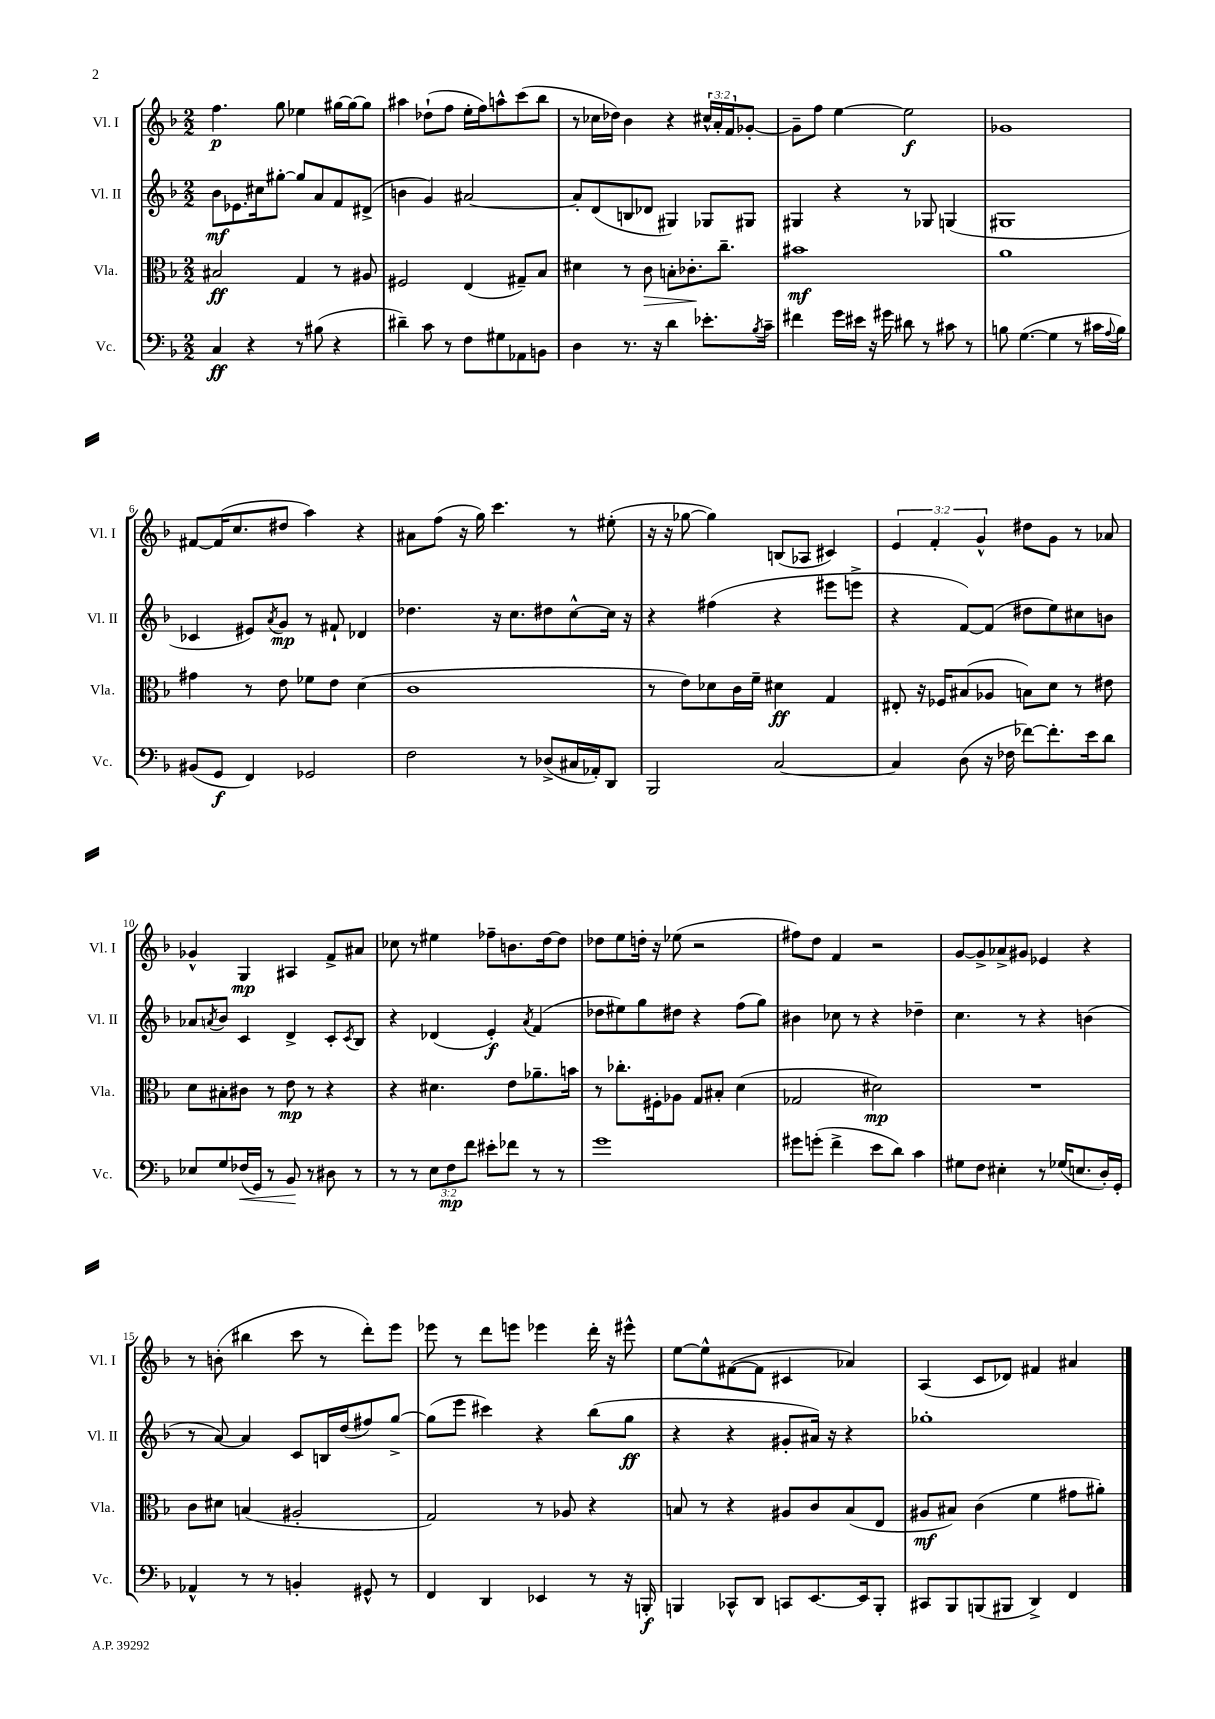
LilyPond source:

<<
\new StaffGroup <<
\new Staff = "s0" \with { instrumentName = "Vl. I" shortInstrumentName = "Vl. I" } {
    \clef treble \key f \major \numericTimeSignature \time 2/2 \override Staff.TupletNumber.text = #tuplet-number::calc-fraction-text
    f''4.\p g''8 ees''4 gis''16~ gis''16~ gis''8 |
    ais''4 des''8-!( f''8 e''16-. f''16) a''8-^ c'''8( bes''8 |
    r8 ces''16 des''16) bes'4 r4 \tuplet 3/2 { cis''16-^ a'16-. f'16 } ges'8~-. |
    ges'8-- f''8 e''4~ e''2\f |
    ges'1 |
    fis'8~ fis'16( c''8. dis''8 a''4) r4 |
    ais'8 f''8( r16 g''16) c'''4. r8 eis''8-.( |
    r16 r16 ges''8~ ges''4) b8( aes8 cis'4) |
    \tuplet 3/2 { e'4 f'4-. g'4-^ } dis''8 g'8 r8 aes'8 |
    ges'4-^ g4\mp ais4 f'8-> ais'8 |
    ces''8 r8 eis''4 fes''8-- b'8. d''16~ d''8 |
    des''8 e''8 d''16-. r16 ees''8( r2 |
    fis''8) d''8 f'4 r2 |
    g'8~ g'8-> aes'8-> gis'8 ees'4 r4 |
    r8 b'8-.( bis''4 c'''8 r8 d'''8-.) e'''8 |
    ees'''8 r8 d'''8 e'''8 ees'''4 d'''16-. r16 eis'''8-^ |
    e''8~ e''8-^ fis'8~( fis'8 cis'4 aes'4) |
    a4( c'8 des'8) fis'4 ais'4 \bar "|." |
}
\new Staff = "s1" \with { instrumentName = "Vl. II" shortInstrumentName = "Vl. II" } {
    \clef treble \key f \major \numericTimeSignature \time 2/2
    bes'8\mf ees'8. cis''16 gis''8~-. gis''8 a'8 f'8 dis'8->( |
    b'4 g'4) ais'2~ |
    ais'8-. d'8( b8 des'8 gis4) ges8 gis8 |
    gis4 r4 r8 ges8 g4( |
    gis1 |
    ces'4 eis'8) \acciaccatura { a'8 } g'8\mp r8 fis'8-! des'4 |
    des''4. r16 c''8. dis''8 c''8~-^ c''16 r16 |
    r4 fis''4( r4 eis'''8 e'''8-> |
    r4 f'8~) f'8( dis''8 e''8) cis''8 b'8 |
    aes'8 \acciaccatura { a'8 } bes'8 c'4 d'4-> c'8-. \acciaccatura { c'8 } bes8 |
    r4 des'4( e'4-.\f) \acciaccatura { a'8 } f'4( |
    des''8 eis''8) g''8 dis''8 r4 f''8( g''8) |
    bis'4 ces''8 r8 r4 des''4-- |
    c''4. r8 r4 b'4( |
    r8 a'8~) a'4 c'8 b16 d''16( fis''8) g''8~-> |
    g''8( e'''8 cis'''4) r4 bes''8( g''8\ff |
    r4 r4 gis'8-. ais'16) r16 r4 |
    ges''1-. \bar "|." |
}
\new Staff = "s2" \with { instrumentName = "Vla." shortInstrumentName = "Vla." } {
    \clef alto \key f \major \numericTimeSignature \time 2/2
    bis2\ff g4 r8 ais8 |
    fis2 e4( gis8--) bes8 |
    dis'4 r8 c'8\> b8-. ces'8.-.\! c''8.-- |
    bis'1\mf |
    a'1 |
    gis'4 r8 e'8 fes'8 e'8 d'4( |
    c'1 |
    r8 e'8) des'8 c'16 f'16-- dis'4\ff g4 |
    eis8-. r16 fes16 bis8( aes8 b8) d'8 r8 eis'8 |
    d'8 bis8-. cis'8 r8 e'8\mp r8 r4 |
    r4 dis'4. e'8 aes'8.-- b'16 |
    r8 ces''8.-. fis16-. aes8 g8 bis8-. d'4( |
    ges2 dis'2\mp) |
    R1 |
    c'8 dis'8 b4( ais2-. |
    g2) r8 aes8 r4 |
    b8 r8 r4 ais8 c'8 b8( e8 |
    ais8\mf bis8) c'4( f'4 gis'8 ais'8-.) \bar "|." |
}
\new Staff = "s3" \with { instrumentName = "Vc." shortInstrumentName = "Vc." } {
    \clef bass \key f \major \numericTimeSignature \time 2/2 \override Staff.TupletNumber.text = #tuplet-number::calc-fraction-text
    c4\ff r4 r8 bis8( r4 |
    dis'4--) c'8 r8 f8 gis8 aes,8 b,8 |
    d4 r8. r16 d'4 ees'8.-. \acciaccatura { bes8 } c'16-- |
    fis'4 g'16 eis'16 r16 gis'16 dis'8 r8 cis'8 r8 |
    b8 g4.~( g4 r8 cis'16 \appoggiatura { a8 } b16) |
    bis,8( g,8\f f,4) ges,2 |
    f2 r8 des8->( cis16 aes,16-.) d,8 |
    bes,,2 c2~ |
    c4 d8( r16 fes16 fes'8~) fes'8.-. e'16 d'8 |
    ees8 g8 fes16\<( g,16) r8 bes,8\! r8 dis8 r8 |
    r8 r8 \tuplet 3/2 { e8 f8\mp f'8 } eis'8-. fes'8 r8 r8 |
    g'1 |
    gis'8 g'8-.( f'4-> e'8 d'8) c'4 |
    gis8 f8 eis4-. r8 ges16( e8. d16-.) g,16-. |
    aes,4-^ r8 r8 b,4-. gis,8-^ r8 |
    f,4 d,4 ees,4 r8 r16 b,,16-.\f |
    b,,4 ces,8-^ d,8 c,8 e,8.~ e,16 b,,8-. |
    cis,8 bes,,8 b,,8( bis,,8 d,4->) f,4 \bar "|." |
}
>>
>>
